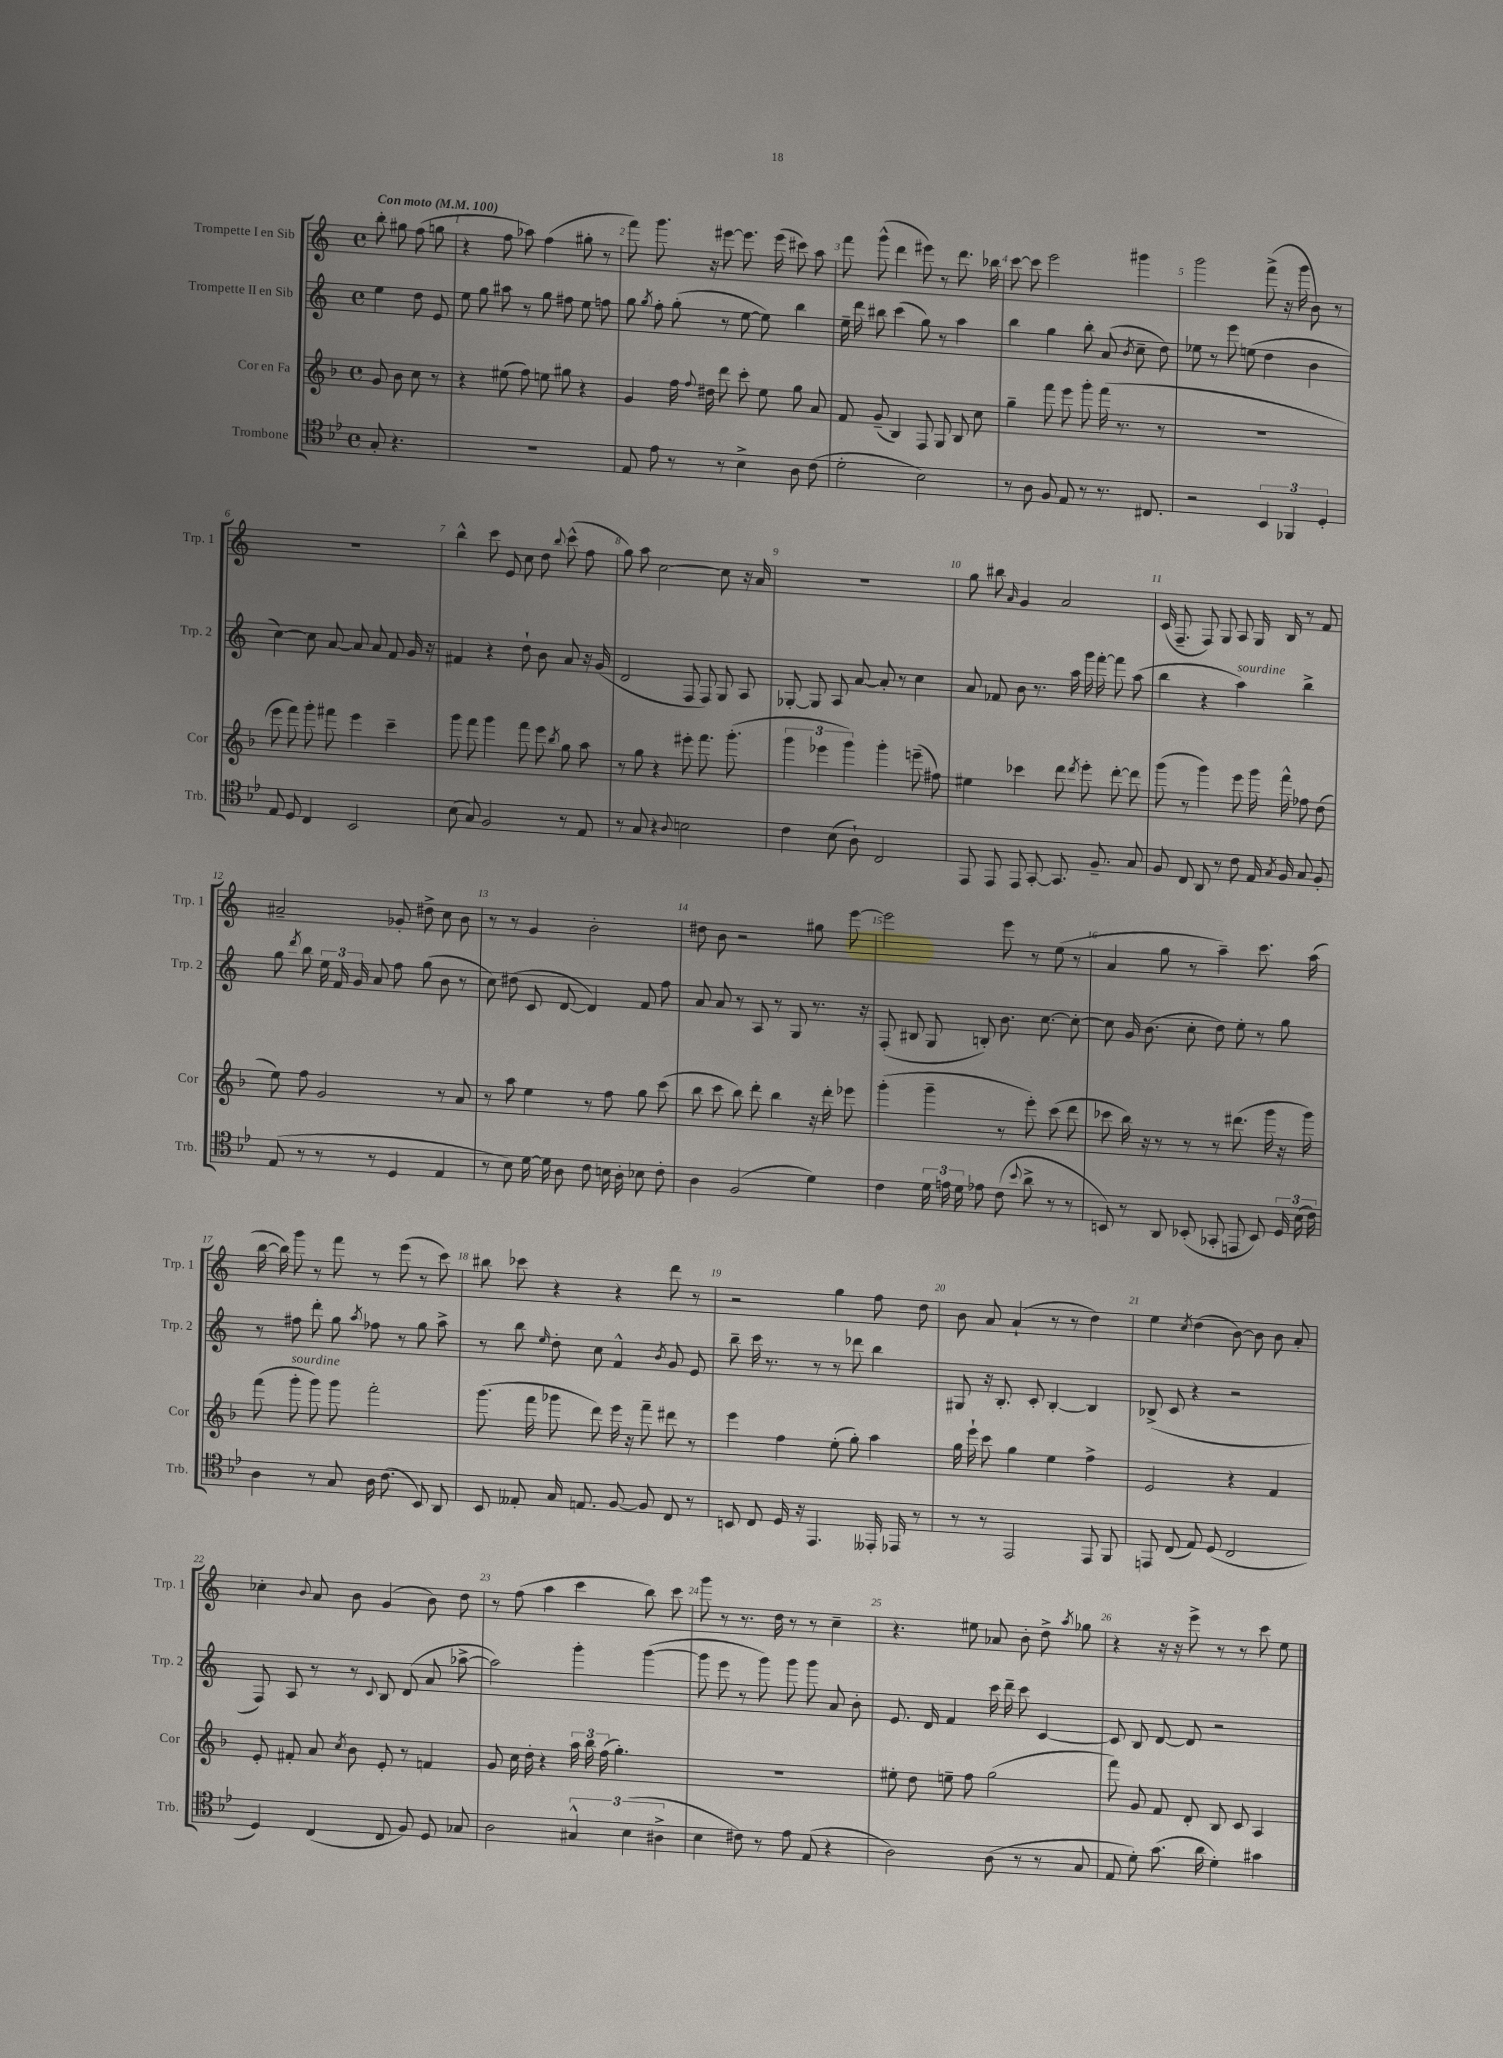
<<
\new StaffGroup <<
\new Staff = "s0" \with { instrumentName = "Trompette I en Sib" shortInstrumentName = "Trp. 1" } {
    \clef treble \key c \major \defaultTimeSignature \time 4/4 \partial 2 \tempo "Con moto" 4 = 100
    \autoBeamOff b''8-. gis''8 f''8( g''8 |
    r4 f''8 aes''8) f''4( gis''8-. r8 |
    f'''8) g'''8. r16 eis'''8~ eis'''8. eis'''16( cis'''8) a''8 |
    f'''8 g'''8-^( d'''4 eis'''8) r8 d'''8. bes''16 |
    c'''8~ c'''8 e'''2 gis'''4 |
    g'''2 f'''8->( r16 g'''16 b'8) r8 |
    R1 |
    b''4-^ c'''8 e'8 c''8 d''8 \appoggiatura { b''8 } c'''8-^( f''8 |
    g''8) a''8 c''2~ c''8 r16 a'16 |
    R1 |
    g''8 bis''8 \grace { a'16 } g'4 a'2 |
    c'16( f8.-- f8) g8 a8 g16 b16 r8 f'8 |
    ais'2-- ges'8-. dis''8-> c''8 b'8 |
    r8 r8 g'4 b'2-. |
    dis''8 b'8 r2 gis''8 e'''8~ |
    e'''2 e'''8 r8 e''8( r8 |
    a'4 g''8 r8 a''4--) c'''8. a''16( |
    b''16~ b''16) g'''8 r8 f'''8 r8 e'''8( r8 c'''8) |
    bis''8 ces'''8 r4 r4 d'''8 r8 |
    r2 g''4 f''8 d''8 |
    b'8 a'8 a'4-!( r8 r8 d''4) |
    e''4 \acciaccatura { c''8 } d''4( b'8~) b'8 b'8 a'8-. |
    ces''4-. \appoggiatura { b'8 } a'8 b'8 g'4( b'8) d''8 |
    r8 f''8( a''4 c'''4 b''8) c'''8 |
    g'''8 r8 r8. d''16 r8 r8 c''4-- |
    r4. eis''8 aes'8 b'8-. d''8-> \acciaccatura { a''8 } ges''8 |
    r4 r16 r16 e'''8-> r8 r8 c'''8 e''8 \bar "|." |
}
\new Staff = "s1" \with { instrumentName = "Trompette II en Sib" shortInstrumentName = "Trp. 2" } {
    \clef treble \key c \major \defaultTimeSignature \time 4/4 \partial 2
    \autoBeamOff e''4 d''8 e'8 |
    e''8 g''8 ais''8 r8 g''8 fis''8 e''8 f''8 |
    g''8 \acciaccatura { g''8 } f''8-. g''8-.( r8 e''8~ e''8) b''4 |
    e''16-- d'''16 bis''8 c'''4( g''8) r8 a''4 |
    b''4 g''4 b''8-. a'8( \acciaccatura { b'8 } c''8-- d''8) |
    ees''8 r8 e'''8 e''8( d''4 b'4 |
    c''4~) c''8 a'8~ a'8 a'8 f'8 g'16 r16 |
    fis'4 r4 d''8-! b'8 a'8 r16 g'16( |
    d'2 f8 f8) g8 a8 |
    ges8~-. ges8 a8 a'8~ a'8-. r8 c''4 |
    a'8 fes'8 b'8 r8. a''16 g'''16 f'''16~-. f'''8 a''8( |
    b''4 r4 a''4^\markup { \italic "sourdine" }) b''4-> |
    g''8 \acciaccatura { d'''8 } b''8 \tuplet 3/2 { e''16 f'16 g'16 } a'8 f''8 g''8( b'8 r8 |
    c''8) dis''8( c'8 d'8~ d'4) f'8 f''8 |
    a'8 a'8 r8 a8 r8 g8 r8. r16 |
    f8-.( bis8 g8 b8-.) b'8. c''8.~ c''8~-. |
    c''8 g'16 b'8.( c''8-. d''8) e''8-. r8 g''8 |
    r8 fis''8 d'''8-. g''8 \acciaccatura { a''8 } fes''8 r8 g''8 a''8-> |
    r8 b''8 \grace { e''16 } d''8-. c''8 f'4-^ \acciaccatura { b'8 } g'8 e'8 |
    b''8-- c'''16 r8. r8 r8 des'''8 b''4 |
    gis8 r16 b8.-. c'8-. b4~-. b4 |
    bes8->( c'8 r4 r2 |
    f8) a8 r8 r8 \appoggiatura { c'8 } b8 d'8( a'8 aes''8~-> |
    aes''2) g'''4-. g'''4~( |
    g'''8 e'''8 r8 g'''8) g'''8 g'''8 a'8 b'8-. |
    e'8. d'16 f'4 c'''16 d'''16-- c'''8 c'4~ |
    c'8 b8 d'8~ d'8 r2 \bar "|." |
}
\new Staff = "s2" \with { instrumentName = "Cor en Fa" shortInstrumentName = "Cor" } {
    \clef treble \key f \major \defaultTimeSignature \time 4/4 \partial 2
    \autoBeamOff g'8 bes'8 c''8 r8 |
    r4 eis''8( f''8) e''8 gis''8 r4 |
    g'4 f''16 \appoggiatura { f''8 } dis''16 d'''8 c'''8-. e''8 g''8 a'8 |
    f'8 g'8--( bes4) f8 g8 bes8 c''8 |
    g''4-- f'''8 e'''8 g'''8-. f'''16( r8. r8 |
    R1 |
    e'''8 f'''8) g'''8-. fis'''8 e'''4 c'''4-- |
    g'''8 f'''8 g'''4 f'''8 e'''8 \acciaccatura { bes''8 } g''8 a''8 |
    r8 g''8 r4 eis'''8-. f'''8. g'''8.-.( |
    \tuplet 3/2 { g'''4 ees'''4 g'''4) } g'''4-. e'''8--( fis''8) |
    eis''4 ces'''4 d'''8 \acciaccatura { d'''8 } e'''8-. d'''8~-. d'''8 |
    g'''8( r8 g'''4) e'''8 g'''16 f'''16-^ fes''8 d''8( |
    e''8) f''8 g'2 r8 a'8 |
    r8 a''8 e''4 r8 f''8 g''8 c'''8( |
    bes''8 c'''8 bes''8) d'''8-. bes''4 r16 d'''16-. ees'''8 |
    g'''4-.( g'''4-- r8 e'''8-.) c'''8( d'''8 |
    ces'''8 bes''16) r16 r8 r8 r8 dis'''8.( g'''16 r16 g'''16) |
    f'''8( g'''8-.^\markup { \italic "sourdine" } g'''8) g'''8 f'''2-. |
    g'''8.( f'''16 ges'''8 d'''8) e'''16 r16 f'''8-- dis'''8 r8 |
    e'''4 f''4 e''8-.( g''8-.) a''4 |
    g''16 e'''16-! c'''8 g''4 e''4 f''4-> |
    e'2 r4 f'4 |
    e'8-. fis'8-. a'8 \acciaccatura { c''8 } bes'8 e'8-. r8 f'4 |
    g'8 c''16 d''16-. r4 \tuplet 3/2 { a''16 bes''16 f''16( } g''4.-.) |
    R1 |
    eis''8-. d''8 e''8-- f''8 g''2( |
    f'''8) g'8 f'8 d'8-. bes8 c'8 a4 \bar "|." |
}
\new Staff = "s3" \with { instrumentName = "Trombone" shortInstrumentName = "Trb." } {
    \clef tenor \key bes \major \defaultTimeSignature \time 4/4 \partial 2
    \autoBeamOff g8-. r4. |
    R1 |
    ees8 ees'8 r8 r8 bes4-> a8 c'8( |
    d'2-. bes2) |
    r8 a8 f8 ees8 r8 r8. cis8. |
    r2 \tuplet 3/2 { bes,4 fes,4 d4-. } |
    ees8 d8 c4 bes,2 |
    bes8( g8) f2 r8 ees8 |
    r8 g8 r4 \appoggiatura { a8 } b2 |
    c'4 bes8( a8-!) c2 |
    ees,8 ees,8 ees,8 g,8~-. g,8. f8.-- g8 |
    f8 c8 a,8 r8 c'8 ees16 \acciaccatura { g8 } f16 g8 f8-. |
    ees8( r8 r8 r8 d4 ees4 |
    r8 bes8) d'16~ d'16 a8 c'8 b16 a16-. bes8 c'8-. |
    a4 f2( d'4) |
    c'4 \tuplet 3/2 { d'16 e'16 d'16 } ees'8 c'8( \appoggiatura { bes'8 } a'8-> r8 r8 |
    b,8) r8 a,8 bes,8-.( ges,8-. e,8 bes,8) \tuplet 3/2 { d16 bes16( c'16) } |
    a4 r8 g8 a16 c'8.( bes,8) a,8 |
    bes,8 eeses8-. g16 e8. f8~ f8 c8 r8 |
    b,8 c8 d16 r16 ees,4. eeses,16-. ees,16 r8 |
    r8 r8 ees,2 ees,8 f,8 |
    e,8 c8( ees8) d8( c2 |
    d4) c4( c8 f8) d8 ges8 |
    a2 \tuplet 3/2 { gis4-^ bes4( ais4-> } |
    bes4 cis'8) r8 ees'8 ees8( r4 |
    a2) a8( r8 r8 g8 |
    ees8 d'8-.) g'8.( a'16 d'4-.) gis'4 \bar "|." |
}
>>
>>
\layout { \context { \Score \override BarNumber.break-visibility = ##(#f #t #t) barNumberVisibility = #all-bar-numbers-visible } }
